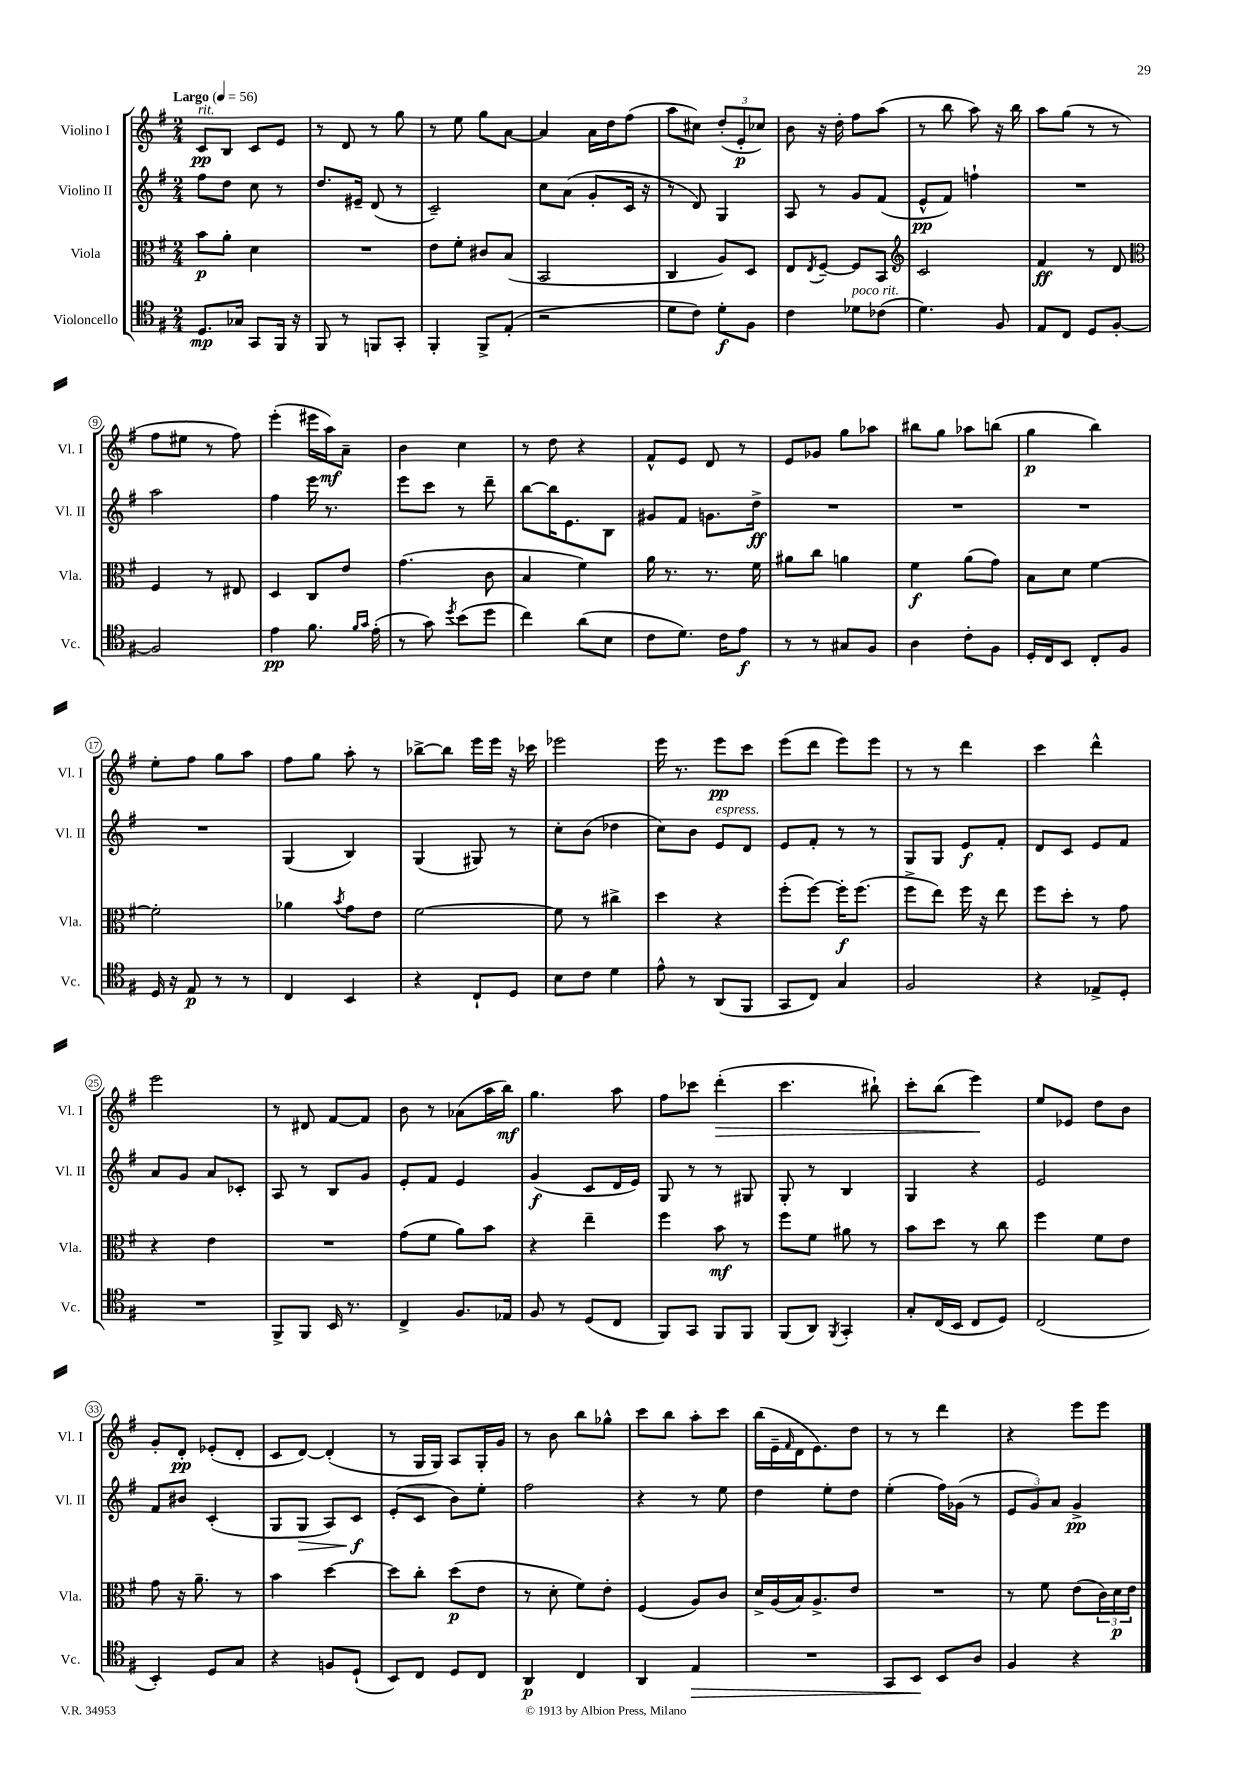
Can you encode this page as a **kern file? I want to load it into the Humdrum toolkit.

**kern	**dynam	**kern	**dynam	**kern	**dynam	**kern	**dynam
*part4	*part4	*part3	*part3	*part2	*part2	*part1	*part1
*staff4	*staff4	*staff3	*staff3	*staff2	*staff2	*staff1	*staff1
*I"Violoncello	*	*I"Viola	*	*I"Violino II	*	*I"Violino I	*
*I'Vc.	*	*I'Vla.	*	*I'Vl. II	*	*I'Vl. I	*
*clefC4	*	*clefC3	*	*clefG2	*	*clefG2	*
*k[f#]	*	*k[f#]	*	*k[f#]	*	*k[f#]	*
*M2/4	*	*M2/4	*	*M2/4	*	*M2/4	*
*MM56	*	*MM56	*	*MM56	*	*MM56	*
=1	=1	=1	=1	=1	=1	=1	=1
!	!	!	!	!	!	!LO:TX:a:B:t=Largo	!
!	!	!	!	!	!	!LO:TX:a:i:t=rit.	!
8.D/L	mp	8b\L	p	8ff#\L	.	8c/L	pp
.	.	8a'\J	.	8dd\J	.	8B/J	.
16G-X/Jk	.	.	.	.	.	.	.
8GG/L	.	4d\	.	8cc\	.	8c/L	.
16FF#/Jk	.	.	.	8r	.	8e/J	.
16r	.	.	.	.	.	.	.
=2	=2	=2	=2	=2	=2	=2	=2
8FF#/	.	2r	.	8.dd/L	.	8r	.
8r	.	.	.	.	.	8d/	.
.	.	.	.	16e#X~/Jk	.	.	.
8FFn/L	.	.	.	(8d/	.	8r	.
8GG'/J	.	.	.	8r	.	8gg\	.
=3	=3	=3	=3	=3	=3	=3	=3
4FF#'/	.	8e\L	.	2c~/)	.	8r	.
.	.	8f#'\J	.	.	.	8ee\	.
8FF#^/L	.	8c#X/L	.	.	.	8gg\L	.
(8E'/J	.	(8B/J	.	.	.	[8a\J	.
=4	=4	=4	=4	=4	=4	=4	=4
2r	.	2BB/	.	8cc\L	.	4a/]	.
.	.	.	.	(8a\J	.	.	.
.	.	.	.	8g'/L	.	16a\LL	.
.	.	.	.	.	.	16dd\J	.
.	.	.	.	16c/Jk	.	(8ff#\J	.
.	.	.	.	16r	.	.	.
=5	=5	=5	=5	=5	=5	=5	=5
8d\L	.	4C/	.	8r	.	8aa\L	.
8c\J)	.	.	.	8d/)	.	8cc#X\J)	.
8d'\L	f	8A/L)	.	4G/	.	(12dd'/L	.
.	.	.	.	.	.	12e'/	p
8F#\J	.	8D/J	.	.	.	.	.
.	.	.	.	.	.	12cc-X/J)	.
=6	=6	=6	=6	=6	=6	=6	=6
4c\	.	8E/L	.	8A/	.	8b\	.
.	.	8qE/	.	.	.	.	.
.	.	[8F#~/J	.	8r	.	16r	.
.	.	.	.	.	.	16dd'\	.
!LO:TX:a:i:t=poco rit.	!	!	!	!	!	!	!
8d-X\L	.	8F#/L]	.	8g/L	.	8ff#\L	.
(8c-X\J	.	8BB/J	.	(8f#/J	.	(8aa\J	.
=7	=7	=7	=7	=7	=7	=7	=7
*	*	*clefG2	*	*	*	*	*
4.d\)	.	2c/	.	8e^^/L	pp	8r	.
.	.	.	.	8f#/J)	.	8bb\	.
.	.	.	.	4ffn`\	.	8aa\)	.
8F#/	.	.	.	.	.	16r	.
.	.	.	.	.	.	16bb\	.
=8	=8	=8	=8	=8	=8	=8	=8
8E/L	.	4f#/	ff	2r	.	8aa\L	.
8C/J	.	.	.	.	.	(8gg\J	.
8D/L	.	8r	.	.	.	8r	.
[8F#'/J	.	8d/	.	.	.	8r	.
!!LO:LB:g=z
=9	=9	=9	=9	=9	=9	=9	=9
*	*	*clefC3	*	*	*	*	*
2F#/]	.	4F#/	.	2aa\	.	8ff#\L	.
.	.	.	.	.	.	8ee#X\J	.
.	.	8r	.	.	.	8r	.
.	.	8E#X/	.	.	.	8ff#\)	.
=10	=10	=10	=10	=10	=10	=10	=10
4e\	pp	4D/	.	4ff#\	.	(4eee'\	.
8.f#\	.	8C/L	.	16eee\	.	16eee#X\LL	.
.	.	.	.	8.r	.	16aa\J)	mf
.	.	8e/J	.	.	.	8a~\J	.
16qqf#/LL	.	.	.	.	.	.	.
16qqg/JJ	.	.	.	.	.	.	.
(16e'\	.	.	.	.	.	.	.
=11	=11	=11	=11	=11	=11	=11	=11
8r	.	(4.g\	.	8eee\L	.	4b\	.
8g\)	.	.	.	8ccc\J	.	.	.
8qdd/	.	.	.	.	.	.	.
(8b\L	.	.	.	8r	.	4cc\	.
8dd\J	.	8c\	.	8ddd~\	.	.	.
=12	=12	=12	=12	=12	=12	=12	=12
4cc\)	.	4B/	.	[8bb\L	.	8r	.
.	.	.	.	16bb\K]	.	8dd\	.
.	.	.	.	8.e\	.	.	.
(8a\L	.	4f#\)	.	.	.	4r	.
8B\J	.	.	.	8B\J	.	.	.
=13	=13	=13	=13	=13	=13	=13	=13
8c\L	.	16a\	.	8g#X/L	.	8f#^^/L	.
.	.	8.r	.	.	.	.	.
8.d\J)	.	.	.	8f#/J	.	8e/J	.
.	.	8.r	.	8.gn\L	.	8d/	.
16c\KL	.	.	.	.	.	.	.
8e\J	f	.	.	.	.	8r	.
.	.	16f#\	.	16dd^\Jk	ff	.	.
=14	=14	=14	=14	=14	=14	=14	=14
8r	.	8a#X\L	.	2r	.	8e/L	.
8r	.	8cc\J	.	.	.	8g-X/J	.
8G#X/L	.	4an\	.	.	.	8gg\L	.
8F#/J	.	.	.	.	.	8aa-X\J	.
=15	=15	=15	=15	=15	=15	=15	=15
4A\	.	4f#\	f	2r	.	8bb#X\L	.
.	.	.	.	.	.	8gg\J	.
8c'\L	.	(8a\L	.	.	.	8aa-X\L	.
8F#\J	.	8g\J)	.	.	.	(8bbn\J	.
=16	=16	=16	=16	=16	=16	=16	=16
16D'/LL	.	8B\L	.	2r	.	4gg\	p
16C/J	.	.	.	.	.	.	.
8BB/J	.	8d\J	.	.	.	.	.
8C'/L	.	[4f#\	.	.	.	4bb\)	.
8F#/J	.	.	.	.	.	.	.
!!LO:LB:g=z
=17	=17	=17	=17	=17	=17	=17	=17
16D/	.	2f#'\]	.	2r	.	8ee'\L	.
16r	.	.	.	.	.	.	.
8E/	p	.	.	.	.	8ff#\J	.
8r	.	.	.	.	.	8gg\L	.
8r	.	.	.	.	.	8aa\J	.
=18	=18	=18	=18	=18	=18	=18	=18
4C/	.	4a-X\	.	(4G/	.	8ff#\L	.
.	.	.	.	.	.	8gg\J	.
.	.	8qb/	.	.	.	.	.
4BB/	.	8g\L	.	4B/)	.	8aa'\	.
.	.	8e\J	.	.	.	8r	.
=19	=19	=19	=19	=19	=19	=19	=19
4r	.	[2f#\	.	(4G/	.	[8bb-X^\L	.
.	.	.	.	.	.	8bb-\J]	.
8C`/L	.	.	.	8G#X/)	.	16eee\LL	.
.	.	.	.	.	.	16eee\JJ	.
8D/J	.	.	.	8r	.	16r	.
.	.	.	.	.	.	16ccc-X\	.
=20	=20	=20	=20	=20	=20	=20	=20
8B\L	.	8f#\]	.	8cc'\L	.	2eee-X\	.
8c\J	.	8r	.	(8b\J	.	.	.
4d\	.	4cc#X^\	.	4dd-X\	.	.	.
=21	=21	=21	=21	=21	=21	=21	=21
8e^^\	.	4dd\	.	8cc\L)	.	16eee\	.
.	.	.	.	.	.	8.r	.
8r	.	.	.	8b\J	.	.	.
!	!	!	!	!LO:TX:a:i:t=espress.	!	!	!
(8AA/L	.	4r	.	8e/L	.	8eee\L	pp
8FF#/J	.	.	.	8d/J	.	8ccc\J	.
=22	=22	=22	=22	=22	=22	=22	=22
8GG/L	.	(8ff#'\L	.	8e/L	.	(8eee\L	.
8C/J)	.	[8ff#\J)	.	8f#'/J	.	8ddd\J	.
4G/	.	16ff#'\KL]	f	8r	.	8eee\L)	.
.	.	(8.ff#\J	.	.	.	.	.
.	.	.	.	8r	.	8eee\J	.
=23	=23	=23	=23	=23	=23	=23	=23
2F#/	.	8ff#^\L	.	8G/L	.	8r	.
.	.	8ee\J)	.	8G/J	.	8r	.
.	.	16ff#\	.	8e/L	f	4ddd\	.
.	.	16r	.	.	.	.	.
.	.	8ee\	.	8f#'/J	.	.	.
=24	=24	=24	=24	=24	=24	=24	=24
4r	.	8ff#\L	.	8d/L	.	4ccc\	.
.	.	8dd'\J	.	8c/J	.	.	.
8E-X^/L	.	8r	.	8e/L	.	4ddd^^\	.
8D'/J	.	8g\	.	8f#/J	.	.	.
!!LO:LB:g=z
=25	=25	=25	=25	=25	=25	=25	=25
2r	.	4r	.	8a/L	.	2eee\	.
.	.	.	.	8g/J	.	.	.
.	.	4e\	.	8a/L	.	.	.
.	.	.	.	8c-X'/J	.	.	.
=26	=26	=26	=26	=26	=26	=26	=26
8FF#^/L	.	2r	.	8A/	.	8r	.
8FF#/J	.	.	.	8r	.	8d#X/	.
16BB/	.	.	.	8B/L	.	[8f#/L	.
8.r	.	.	.	.	.	.	.
.	.	.	.	8g/J	.	8f#/J]	.
=27	=27	=27	=27	=27	=27	=27	=27
4C^/	.	(8g\L	.	8e'/L	.	8b\	.
.	.	8f#\J	.	8f#/J	.	8r	.
8.F#/L	.	8a\L)	.	4e/	.	(8a-X\L	.
.	.	8b\J	.	.	.	16aa\L	.
16E-X/Jk	.	.	.	.	.	16bb\JJ)	mf
=28	=28	=28	=28	=28	=28	=28	=28
8F#/	.	4r	.	(4g/	f	4.gg\	.
8r	.	.	.	.	.	.	.
(8D/L	.	4ee~\	.	8c/L	.	.	.
8C/J	.	.	.	16d/L	.	8aa\	.
.	.	.	.	16e/JJ)	.	.	.
=29	=29	=29	=29	=29	=29	=29	=29
8FF#/L)	.	4ff#\	.	8G/	.	8ff#\L	.
8GG/J	.	.	.	8r	.	8ccc-X\J	.
!	!	!	!	!	!	!	!LO:HP:b
8FF#/L	.	8b\	mf	8r	.	(4ddd'\	>
8FF#/J	.	8r	.	8G#X/	.	.	.
=30	=30	=30	=30	=30	=30	=30	=30
(8FF#/L	.	8ff#\L	.	8G'/	.	4.ccc\	.
8AA/J)	.	8f#\J	.	8r	.	.	.
8qFF#/	.	.	.	.	.	.	.
4GG'/	.	8a#X\	.	4B/	.	.	.
.	.	8r	.	.	.	8bb#X`\)	.
=31	=31	=31	=31	=31	=31	=31	=31
8G'/L	.	8b\L	.	4G/	.	8ccc'\L	.
(16C/L	.	8dd\J	.	.	.	(8bb\J	.
16BB/JJ	.	.	.	.	.	.	.
8C/L	.	8r	.	4r	.	4eee\)	.
8D/J)	.	8cc\	.	.	.	.	.
.	.	.	.	.	.	.	]
=32	=32	=32	=32	=32	=32	=32	=32
(2C/	.	4ff#\	.	2e/	.	8ee/L	.
.	.	.	.	.	.	8e-X/J	.
.	.	8f#\L	.	.	.	8dd\L	.
.	.	8e\J	.	.	.	8b\J	.
!!LO:LB:g=z
=33	=33	=33	=33	=33	=33	=33	=33
4BB'/)	.	8g\	.	8f#/L	.	8g'/L	.
.	.	16r	.	8b#X/J	.	8d'/J	pp
.	.	8.a~\	.	.	.	.	.
8D/L	.	.	.	(4c'/	.	(8e-X'/L	.
8G/J	.	8r	.	.	.	8d'/J	.
=34	=34	=34	=34	=34	=34	=34	=34
4r	.	4b\	.	8G/L	.	8c/L	.
!	!	!	!	!	!LO:HP:b	!	!
.	.	.	.	8G/J	>	[8d/J)	.
8Fn/L	.	[4dd\	.	8A/L)	.	(4d'/]	.
(8D`/J	.	.	.	8c/J	f	.	.
.	.	.	.	.	]	.	.
=35	=35	=35	=35	=35	=35	=35	=35
8BB/L)	.	8dd\L]	.	(8e'/L	.	8r	.
8C/J	.	8cc'\J	.	8c/J	.	16G/LL	.
.	.	.	.	.	.	16G/JJ)	.
8D/L	.	(8dd\L	p	8b\L)	.	8A/L	.
8C/J	.	8e\J	.	8ee'\J	.	16G'/L	.
.	.	.	.	.	.	16g/JJ	.
=36	=36	=36	=36	=36	=36	=36	=36
4AA/	p	8r	.	2ff#\	.	8r	.
.	.	8d'\	.	.	.	8b\	.
4C/	.	8f#\L)	.	.	.	8bb\L	.
.	.	8e'\J	.	.	.	8gg-X^^\J	.
=37	=37	=37	=37	=37	=37	=37	=37
4AA/	.	(4F#/	.	4r	.	8ccc\L	.
.	.	.	.	.	.	8bb\J	.
!	!LO:HP:b	!	!	!	!	!	!
4E/	>	8A/L)	.	8r	.	8aa'\L	.
.	.	8c/J	.	8ee\	.	8ccc\J	.
=38	=38	=38	=38	=38	=38	=38	=38
2r	.	16d^/LL	.	4dd\	.	(16bb\LL	.
.	.	(16A/	.	.	.	16e~\	.
.	.	.	.	.	.	16qqf#/	.
.	.	16B/J)	.	.	.	16d\J	.
.	.	8.A^/	.	.	.	8.e\)	.
.	.	.	.	8ee'\L	.	.	.
.	.	8e/J	.	8dd\J	.	8dd\J	.
=39	=39	=39	=39	=39	=39	=39	=39
8GG/L	.	2r	.	(4ee'\	.	8r	.
8BB/J	.	.	.	.	.	8r	.
8BB/L	]	.	.	16ff#\LL)	.	4ddd\	.
.	.	.	.	(16g-X\JJ	.	.	.
8A/J	.	.	.	8r	.	.	.
=40	=40	=40	=40	=40	=40	=40	=40
4F#/	.	8r	.	12e/L	.	4r	.
.	.	.	.	12g/)	.	.	.
.	.	8f#\	.	.	.	.	.
.	.	.	.	12a/J	.	.	.
4r	.	(8e\L	.	4g^/	pp	8eee\L	.
.	.	24c\L)	.	.	.	8eee\J	.
.	.	24d\	p	.	.	.	.
.	.	24e\JJ	.	.	.	.	.
==	==	==	==	==	==	==	==
*-	*-	*-	*-	*-	*-	*-	*-
